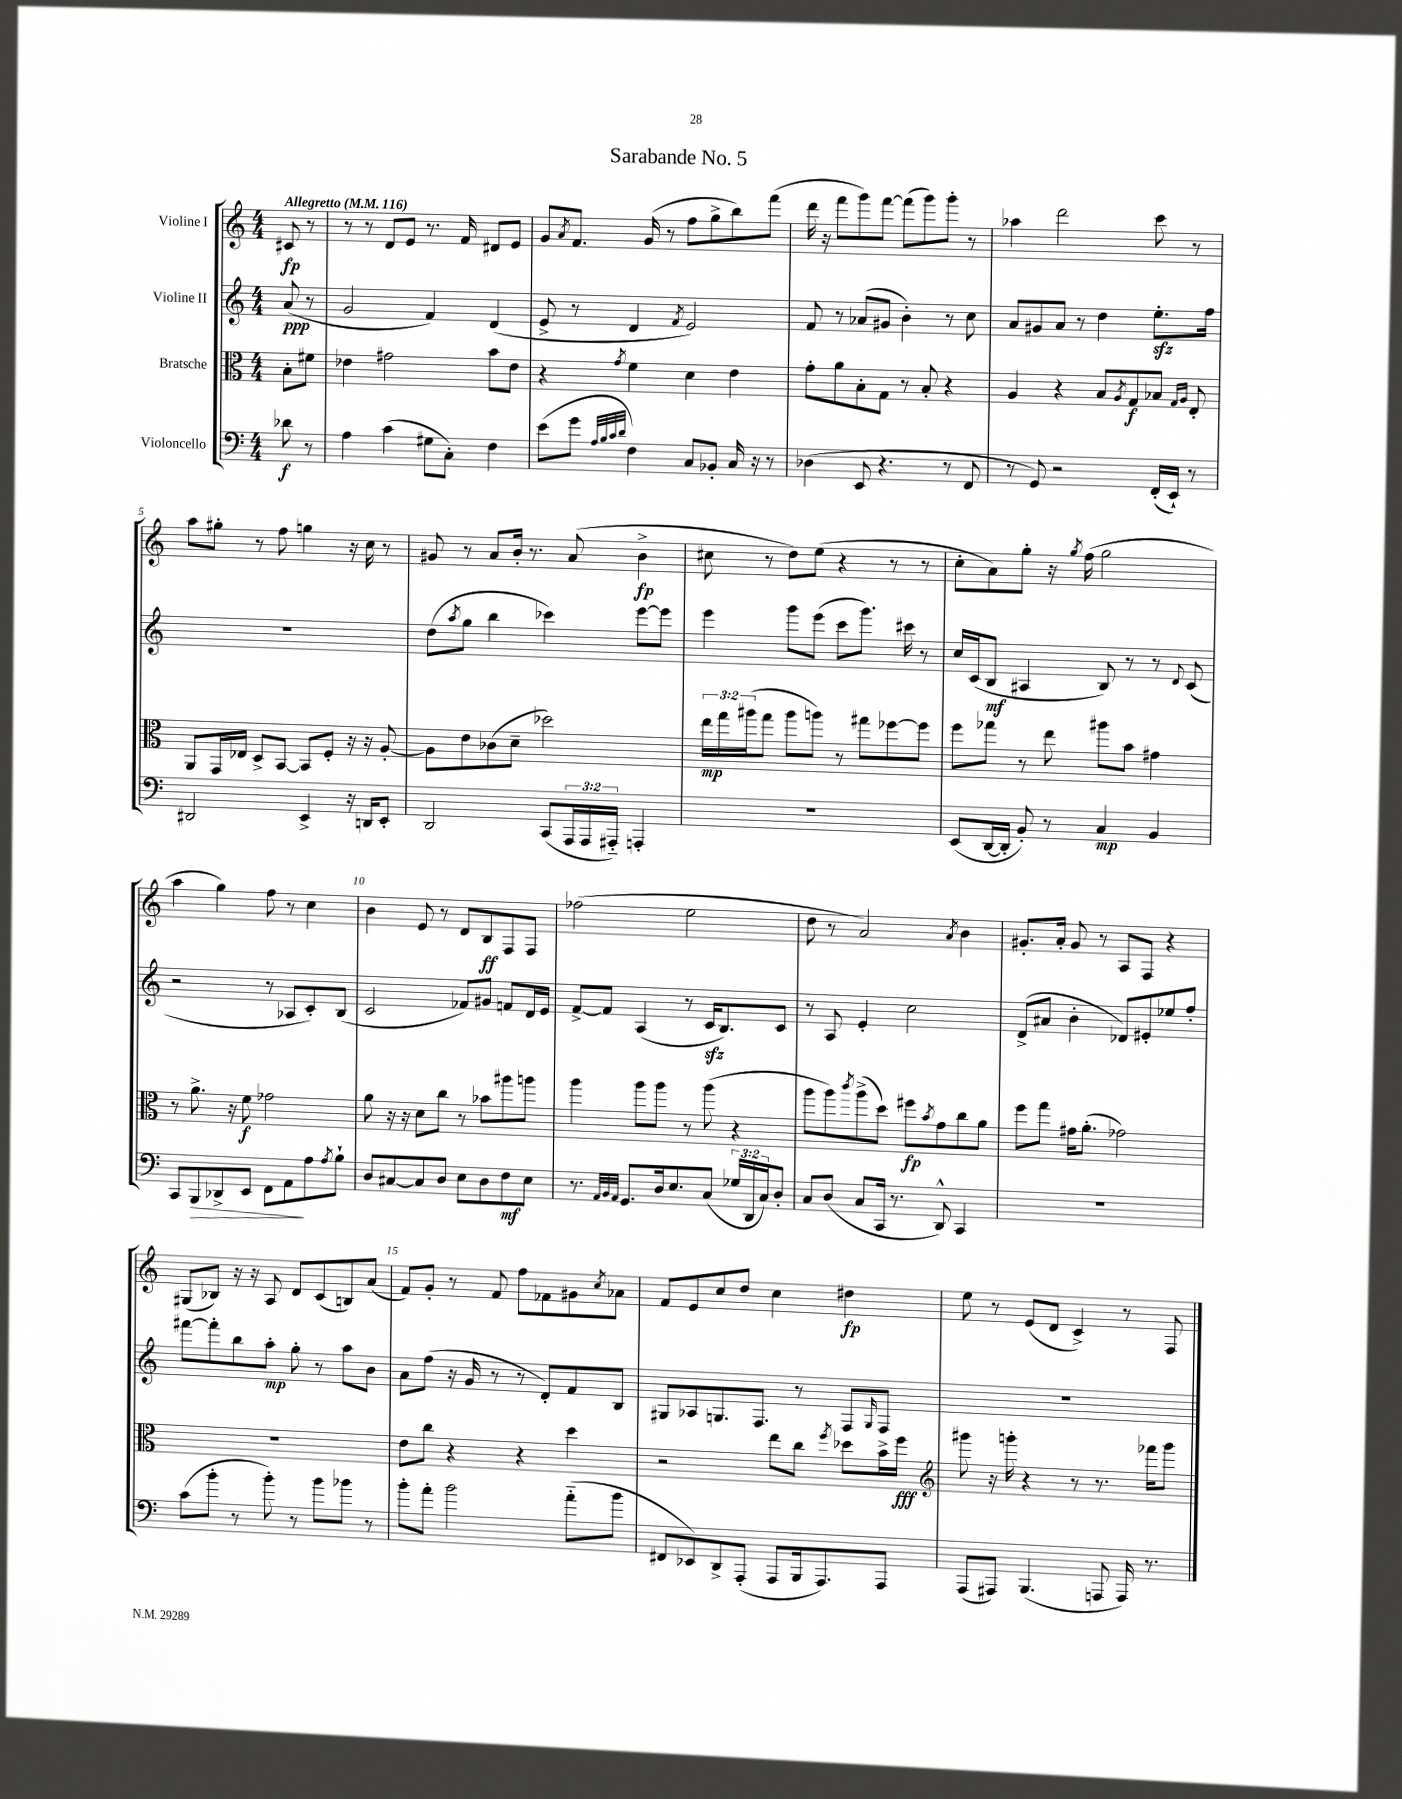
\header { title = "Sarabande No. 5" }
<<
\new StaffGroup <<
\new Staff = "s0" \with { instrumentName = "Violine I" } {
    \clef treble \key c \major \numericTimeSignature \time 4/4 \partial 4 \tempo "Allegretto" 4 = 116
    cis'8\fp r8 |
    r8 r8 d'8 e'8 r8. f'16 dis'8 e'8 |
    g'8 \acciaccatura { a'8 } f'8. g'16( r8 f''8 g''8-> b''8) f'''8( |
    d'''16 r16 f'''8 g'''8) f'''8~ f'''8( g'''8) g'''8-. r8 |
    aes''4 d'''2 c'''8 r8 |
    a''8 gis''8-. r8 f''8 g''4 r16 c''16 r8 |
    gis'8 r8 a'8 b'16-. r8. a'8( b'4->\fp |
    cis''8 r8 d''8) e''8( r4 r8 r8 |
    c''8-. a'8) g''8-. r16 \acciaccatura { g''8 } f''16( g''2 |
    a''4 g''4) f''8 r8 c''4 |
    b'4 e'8 r8 d'8 b8\ff f8 f8 |
    fes''2( e''2 |
    d''8 r8 a'2) \acciaccatura { a'8 } b'4 |
    gis'8.-. a'16-. gis'8 r8 a8 f8 r4 |
    gis8( bes8) r16 r16 a8 d'8 c'8( b8) a'8( |
    f'8) g'8-. r8 f'8 f''8 fes'8 gis'8 \acciaccatura { c''8 } aes'8 |
    f'8 e'8 c''8 d''8 c''4 dis''4\fp |
    e''8 r8 e'8( d'8 c'4->) r8 f8 \bar "|." |
}
\new Staff = "s1" \with { instrumentName = "Violine II" } {
    \clef treble \key c \major \numericTimeSignature \time 4/4 \partial 4
    a'8\ppp( r8 |
    g'2 f'4) d'4( |
    e'8-> r8 d'4 \acciaccatura { f'8 } e'2) |
    f'8 r8 aes'8( gis'8 b'4-.) r8 c''8 |
    a'8 gis'8 a'8 r8 d''4 e''8.-.\sfz f''16 |
    R1 |
    d''8( \acciaccatura { a''8 } g''8 b''4 ces'''4) e'''8~ e'''8 |
    e'''4 g'''8 e'''8( c'''8 g'''8.) cis'''16 r8 |
    c''16 c'16( b8\mf ais4 b8) r8 r8 \appoggiatura { d'8 } c'8( |
    r2 r8 aes8 c'8-.) b8( |
    c'2 fes'8) gis'8 f'8 d'16 e'16 |
    f'8~-> f'8 a4( r8 c'16\sfz b8.) c'8 |
    r8 a8 e'4-. c''2 |
    d'8->( ais'8 b'4-. des'8) eis'8-. ees''8 f''8-. |
    fis'''8~ fis'''8-. b''8 a''8-.\mp g''8-. r8 a''8 b'8 |
    a'8 f''8( r16 g'16 r8 r8 d'8-.) f'8 b8 |
    gis8 aes8 g8. f8. r8 f8 \grace { g16 } f8 |
    R1 \bar "|." |
}
\new Staff = "s2" \with { instrumentName = "Bratsche" } {
    \clef alto \key c \major \numericTimeSignature \time 4/4 \override Staff.TupletNumber.text = #tuplet-number::calc-fraction-text \partial 4
    b8-. fis'8 |
    ees'4 gis'2 b'8 ees'8 |
    r4 \acciaccatura { g'8 } f'4 d'4 e'4 |
    g'8-. a'8 b8-. g8 r8 b8-. r4 |
    a4 r4 b8 \acciaccatura { a8 } g8\f bes8 \grace { g16 a16 } e8-. |
    a,8 g,16 ees16 d8-> b,8~ b,8 f8-. r16 r16 a8~-. |
    a8 e'8 ces'8( d'8-- des''2) |
    \tuplet 3/2 { e''16\mp g''16 ais''16( } g''8 ais''8 a''8) r8 gis''8 fes''8~ fes''8 |
    f''8 ges''8 r8 e''8 ais''8 b'8 gis'4 |
    r8 a'8.-> r16 f'8\f ges'2 |
    a'8 r16 r16 d'8 c''8 r8 bes'8 ais''8 a''8 |
    a''4 a''8 a''8 r8 a''8( r4 |
    a''8 a''8) \acciaccatura { c'''8 } a''8->( d''8) fis''8\fp \acciaccatura { b'8 } g'8 c''8 a'8 |
    f''8 g''8 gis'16 a'8.-.( ges'2) |
    R1 |
    e'8 c''8 r4 r4 d''4 |
    r2 e''8 c''8 \acciaccatura { f''8 } des''8 b'16-> f''16\fff |
    \clef treble gis'''8 r16 g'''16-. r4 r8 r8. fes'''16 g'''8 \bar "|." |
}
\new Staff = "s3" \with { instrumentName = "Violoncello" } {
    \clef bass \key c \major \numericTimeSignature \time 4/4 \override Staff.TupletNumber.text = #tuplet-number::calc-fraction-text \partial 4
    des'8\f r8 |
    a4 c'4( gis8 c8-.) f4 |
    e'8( g'8 \grace { a32 b32 c'32 d'32 } f4) c8 bes,8-. c16 r16 r8 |
    des4( e,8 r4. r8 f,8 |
    r8 g,8) r2 f,16-.( e,16-!) r8 |
    dis,2 e,4-> r16 d,16 e,8-. |
    d,2 c,8( \tuplet 3/2 { a,,16 a,,16 ais,,16-_) } a,,4-. |
    R1 |
    e,8( d,16~ d,16-. b,8-.) r8 c4\mp b,4 |
    c,8 b,,8\> des,8-> e,8 f,8 a,8\! a8 \acciaccatura { a8 } b8-! |
    d8 cis8~ cis8 d8 e8 d8 f8\mf e8 |
    r8. \grace { a,32 b,32 a,32 } g,8. d16 e8. c8( \tuplet 3/2 { ges16 d,16 c16) } d8-. |
    c8 d8( c8 c,16 r8. d,8-^) c,4 |
    R1 |
    c'8( b'8-. r8 b'8-.) r8 b'8 bes'8 r8 |
    b'8-. a'8-. b'2 a'8-_( b'8 |
    fis,8 ees,8) d,8-> a,,8-.( a,,8 b,,16 a,,8.) a,,8 |
    a,,8( ais,,8) b,,4.( a,,8 a,,16) r8. \bar "|." |
}
>>
>>
\layout { \context { \Score \override BarNumber.break-visibility = ##(#f #t #t) barNumberVisibility = #(every-nth-bar-number-visible 5) } }
